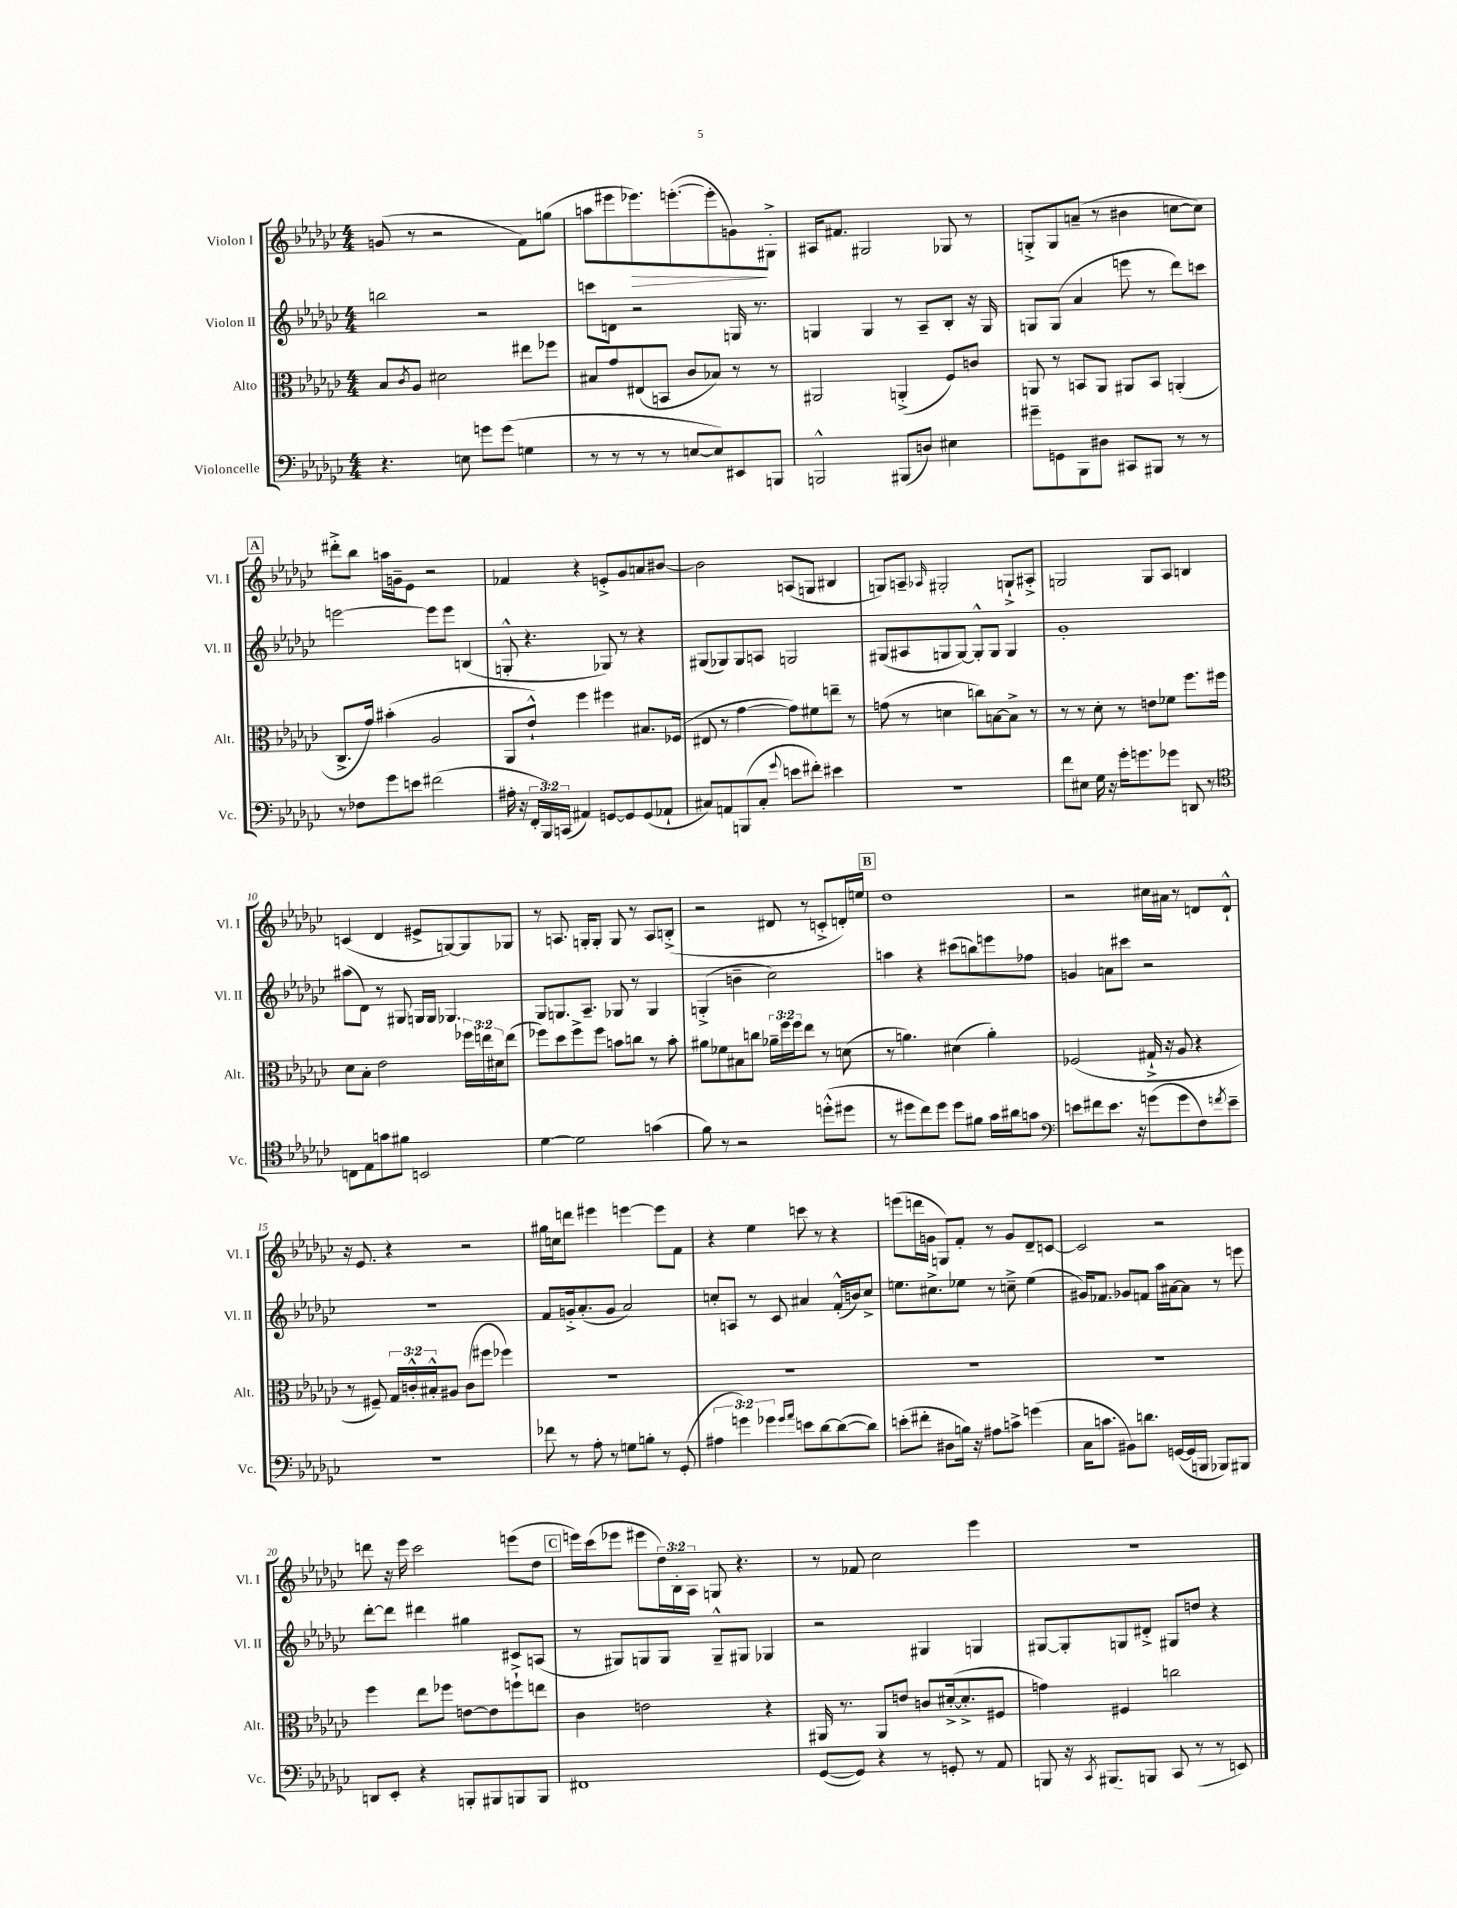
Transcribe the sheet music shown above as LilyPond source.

<<
\new StaffGroup <<
\new Staff = "s0" \with { instrumentName = "Violon I" shortInstrumentName = "Vl. I" } {
    \clef treble \key ges \major \numericTimeSignature \time 4/4 \override Staff.TupletNumber.text = #tuplet-number::calc-fraction-text
    g'8( r8 r2 f'8) g''8( |
    a''8 eis'''8 ees'''8.\>) e'''8.~-.( e'''8-. g'8\!) gis8-.-> |
    ais16 fis'8. gis2 ges8 r8 |
    g8-.-> g8 a'8--( r8 bis'4 c''8~ c''8) |
    \mark \markup { \box "A" } dis'''8-.-> bes''8 a''16 g'16-- ees'8 r2 |
    fes'4 r4 e'8-.-> ges'8 a'8 bis'8~ |
    bis'2 a8( g8 bis4 |
    g8) a8-- \grace { aes16 } gis2-. g8-!-> ais8-.-> |
    g2 g8 aes8 b4 |
    c'4( des'4 eis'8-> g8~) g8 ges8 |
    r8 a8. g16-. g8-. g8 r8 a8 b8-.->( |
    r2 dis'8 r8 c'8-.-> d'16-.) e''16 |
    \mark \markup { \box "B" } des''1 |
    r2 cis''16 ais'16 r8 d'8 d'8-!-^ |
    r16 ees'8. r4 r2 |
    gis''16 c''16 d'''8 eis'''4 e'''4~ e'''8 f'8 |
    r4 ees''4 c'''8 r8 r4 |
    e'''8( d'''16 g'16 g8) f'8-. r8 g'8 des'8-- c'8~ |
    c'2 r2 |
    d'''8 r16 ees'''16 ces'''2 e'''8( des''8 |
    \mark \markup { \box "C" } e'''16) ces'''16( ees'''8 eis'''8 \tuplet 3/2 { des''16) bes16-. aes16 } g8 r4. |
    r8 fes'8 ces''2 ees'''4 |
    R1 \bar "|." |
}
\new Staff = "s1" \with { instrumentName = "Violon II" shortInstrumentName = "Vl. II" } {
    \clef treble \key ges \major \numericTimeSignature \time 4/4
    b''2 r2 |
    c'''8 d'8 r2 g16 r8. |
    g4 g4 r8 aes8-- bes8-. r16 g16 |
    g8 g8( aes'4 e'''8 r8 des'''8) c'''8 |
    \mark \markup { \box "A" } e'''2~ e'''8 e'''8 b4( |
    g8-.-^ r4. ges8) r8 r4 |
    gis8( ges8) ges8 a8 g2 |
    gis8( ais8 g8 g8~) g8-.-^ g8 g4 |
    ges'1-. |
    ais''8( des'8) r8 gis8 g16 g16 ges4. |
    ges8 g8. aes8.-- ges8 r8 ges4 |
    g4-.->( b'4-- ces''2) |
    \mark \markup { \box "B" } a''4 r4 cis'''8( b''8) e'''8 fes''8 |
    g'4 a'8 cis'''8 r2 |
    R1 |
    f'8 g'16-.-> aes'8.-.( g'8 aes'2) |
    c''8-. a8 r8 ces'8 ais'4 f'16-.-^( b'16) c''8-> |
    e''8. cis''8.-> ees''8 r8 c''8---> ees''4( |
    gis'16) fes'8. ges'8 f'8 aes''16 ais'16~ ais'8 r8 e'''8 |
    des'''8~-. des'''8 dis'''4 gis''4 cis'8 a8( |
    \mark \markup { \box "C" } r8 gis8) g8 g8 g8---^ gis8 ges4 |
    r2 gis4 g4 |
    gis8~ gis8-. g8 dis'8-.-> gis8 d''8 r4 \bar "|." |
}
\new Staff = "s2" \with { instrumentName = "Alto" shortInstrumentName = "Alt." } {
    \clef alto \key ges \major \numericTimeSignature \time 4/4 \override Staff.TupletNumber.text = #tuplet-number::calc-fraction-text
    bes8 \acciaccatura { ces'8 } aes8 dis'2 eis''8 fes''8 |
    bis8 ges'8 eis8( b,8 ces'8 bes8) r8 r8 |
    ais,2 a,4-.->( f8) c'8 |
    a,8 r8 b,8 a,8 ais,8 b,8 a,4-.( |
    \mark \markup { \box "A" } ces8.-> ges'16) bis'4-.( aes2 |
    aes,8 ees'8-!-^) f''4 fis''4 bis8. fes16( |
    eis8 r8 ges'4~ ges'8) fis'8 e''8-- r8 |
    g'8( r8 d'4 c''8) b8~ b8-> r8 |
    r8 r8 des'8-. r8 e'8 fes'8 f''8. fis''16 |
    des'8 bes8-. ees'2 \tuplet 3/2 { fes''16 e''16 dis'16 } e''8( |
    fes''8) des''8 fes''8-> fes''8 b'8 c''8 r8 b'8-. |
    ais'8 fes'8 bis8 c''8 \tuplet 3/2 { aes'16-- f''16 f''16 } ees''8 r8 d'8( |
    \mark \markup { \box "B" } r8 a'4.) dis'4( a'4-.) |
    fes2( gis16-!-> r16 aes8 r4 |
    r8 fis8--) \tuplet 3/2 { ges16 c'16-.-^ bis16-.-^ } ais8 c'8( fis''8 fes''4) |
    R1 |
    R1 |
    R1 |
    R1 |
    f''4 ees''8 fes''8 e'8~ e'8 f''8-!-> e''8 |
    \mark \markup { \box "C" } ces'4 e'2 r4 |
    ais,16 r8. ais,8 e'8 c'8 dis'16~-.->( dis'8.-.-> fis8 |
    g'4) fis4 c''2 \bar "|." |
}
\new Staff = "s3" \with { instrumentName = "Violoncelle" shortInstrumentName = "Vc." } {
    \clef bass \key ges \major \numericTimeSignature \time 4/4 \override Staff.TupletNumber.text = #tuplet-number::calc-fraction-text
    r4. e8 g'8 g'8( g4 |
    r8 r8 r8 r8 e8~ e8) eis,8 b,,8 |
    b,,2-^ bis,,8( d8) eis4 |
    gis'8-- g,8 bes,,8 dis8 cis,8 bis,,8 r8 r8 |
    \mark \markup { \box "A" } r8 fes8 ges'8 e'8 fis'2( |
    ais16-. r16 \tuplet 3/2 { f,16-. bes,,16) c,16( } ais,4) g,8~ g,8 g,8( aes,8-! |
    cis8) a,8 b,,8( cis8-. \appoggiatura { ges'8 } e'8 fis'8-.) eis'4 |
    R1 |
    f'8 eis8 ges16 r16 ges'16-. g'8. ges'8 d,8 r8 |
    \clef tenor c8 ees8 g'8 fis'8 b,2 |
    des'4~ des'2 g'4( |
    f'8) r8 r2 d''8-.-^( dis''8 |
    \mark \markup { \box "B" } r8 dis''8 ces''8) dis''8 dis''8 fis'8 ges'16 ais'16 g'8 |
    \clef bass e'8 fis'8 e'8. r16 g'8( g'8 f8) \acciaccatura { f'8 } e'8-- |
    R1 |
    fes'8 r8 aes8-. r8 g8 b8-. r8 ges,8-.( |
    \tuplet 3/2 { ais4 g'4) ges'4 } \grace { ges'16 aes'16 } e'8 des'8~ des'8~( des'8) |
    e'8-.( fis'8-. dis8 b16) r16 ais8 c'8-> g'4( |
    ces16 c'8. bis,8) d'8. g,16~( g,16 b,,16 bes,,8) bis,,8 |
    d,8 ees,8-. r4 b,,8-. bis,,8 b,,8 b,,8 |
    \mark \markup { \box "C" } fis,1 |
    ges,8~( ges,8) r4 r8 g,8-. r8 aes,8 |
    b,,8 r16 \acciaccatura { ces,8 } bis,,8.( b,,8 ces,8 r8 r8 e,8) \bar "|." |
}
>>
>>
